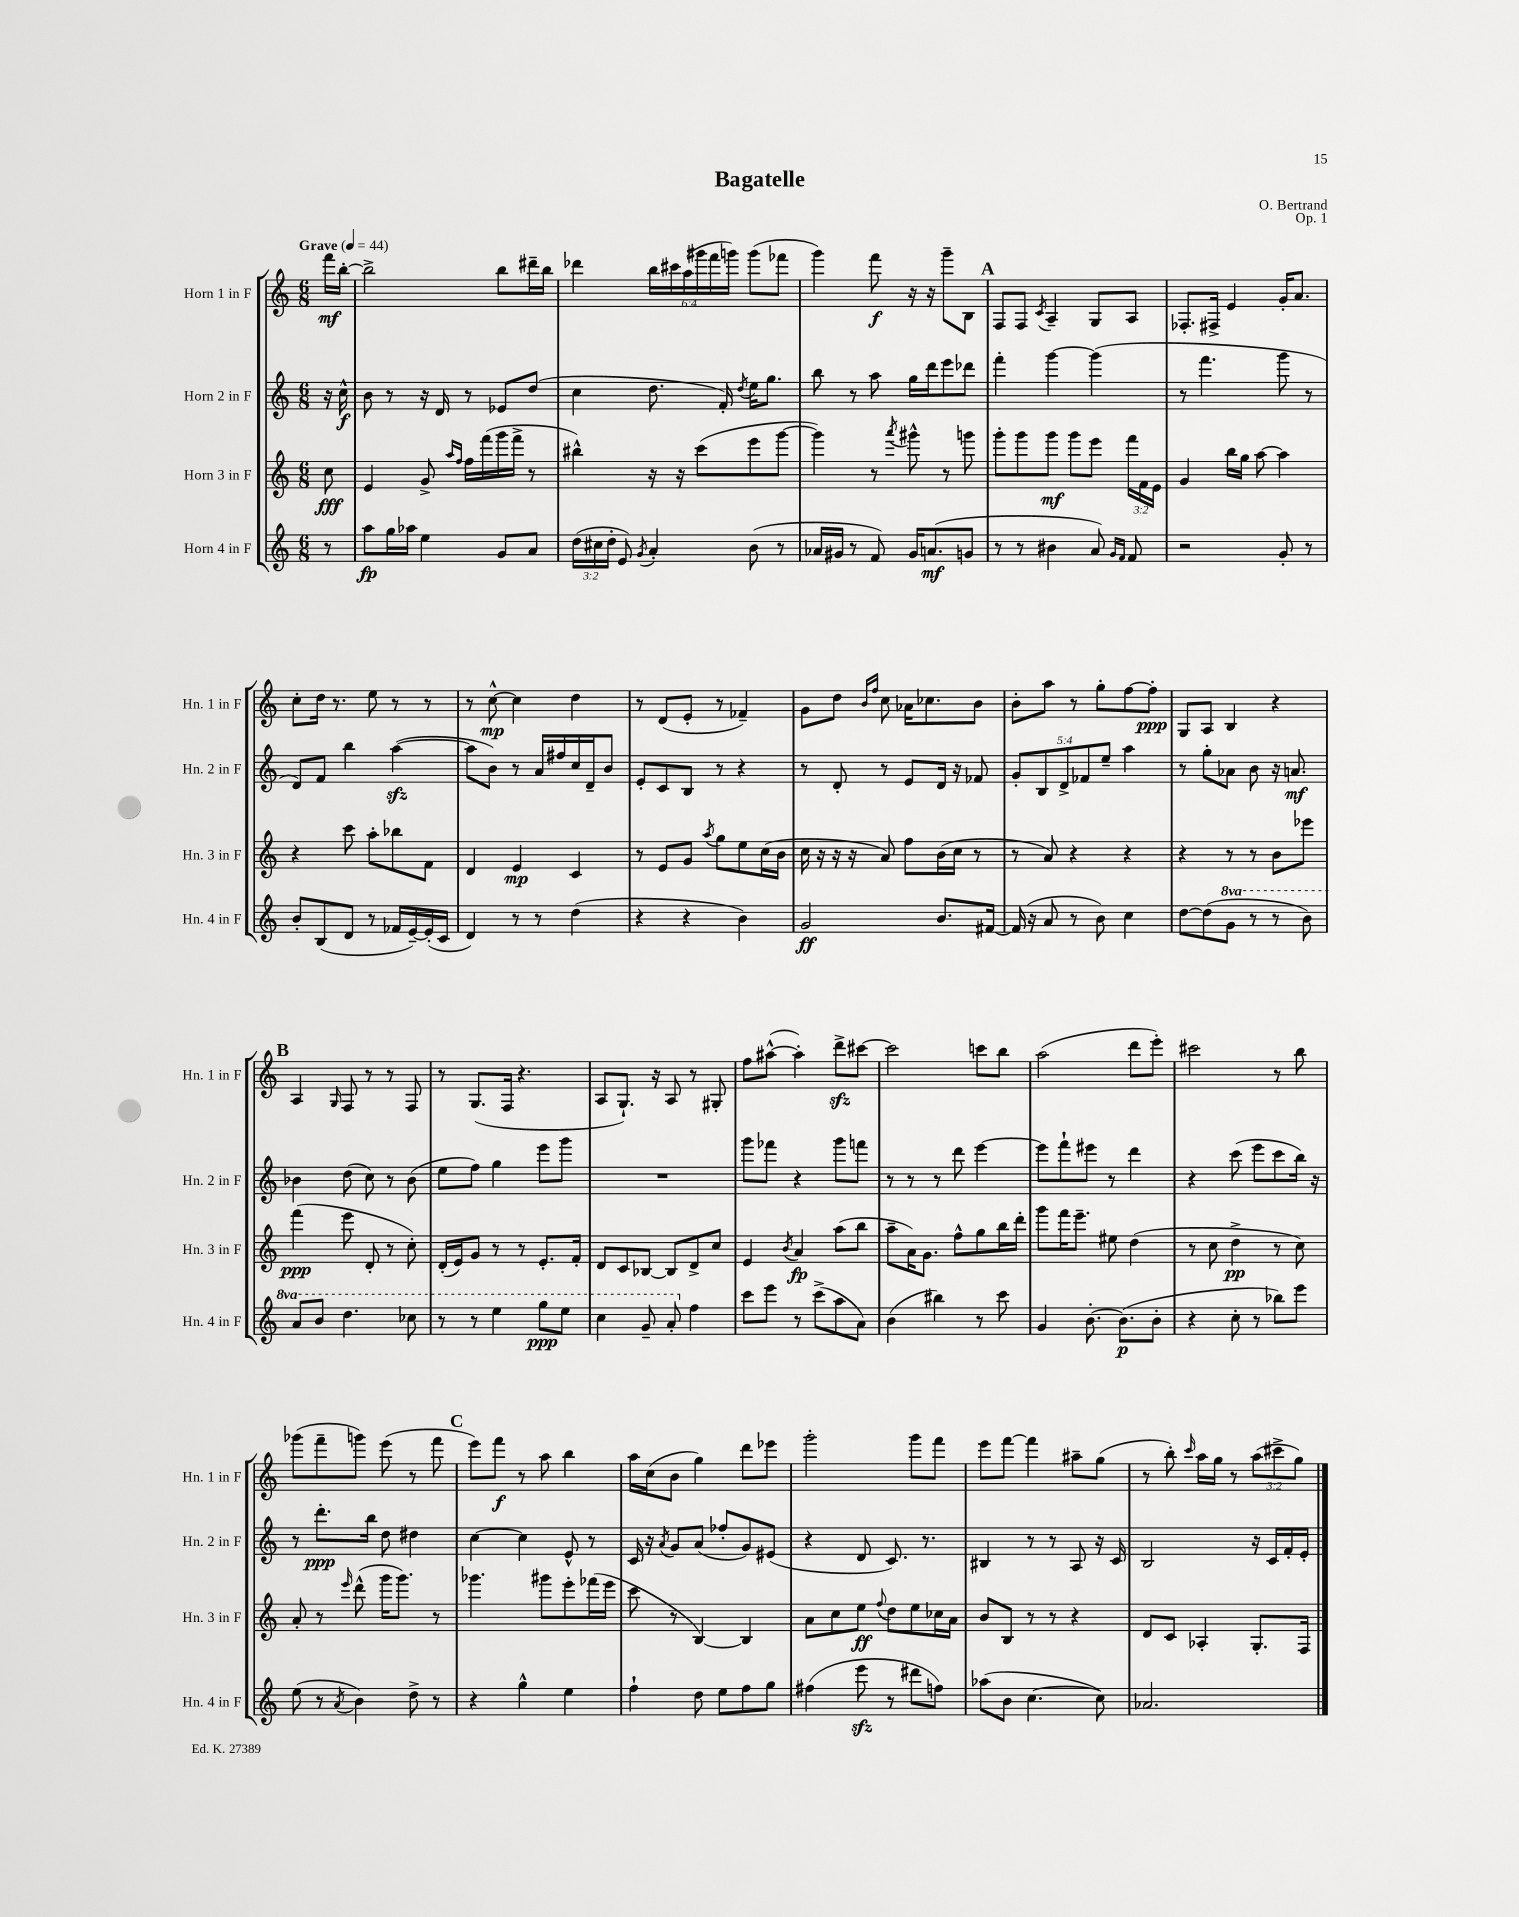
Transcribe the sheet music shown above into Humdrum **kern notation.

**kern	**dynam	**kern	**dynam	**kern	**dynam	**kern	**dynam
*part4	*part4	*part3	*part3	*part2	*part2	*part1	*part1
*staff4	*staff4	*staff3	*staff3	*staff2	*staff2	*staff1	*staff1
*I"Horn 4 in F	*	*I"Horn 3 in F	*	*I"Horn 2 in F	*	*I"Horn 1 in F	*
*I'Hn. 4 in F	*	*I'Hn. 3 in F	*	*I'Hn. 2 in F	*	*I'Hn. 1 in F	*
*clefG2	*	*clefG2	*	*clefG2	*	*clefG2	*
*k[]	*	*k[]	*	*k[]	*	*k[]	*
*M6/8	*	*M6/8	*	*M6/8	*	*M6/8	*
*MM44	*	*MM44	*	*MM44	*	*MM44	*
=	=	=	=	=	=	=	=
!	!	!	!	!	!	!LO:TX:a:B:t=Grave	!
8r	.	8cc\	fff	16r	.	16fff\LL	mf
.	.	.	.	16cc^^\	f	[16bb'\JJ	.
=1	=1	=1	=1	=1	=1	=1	=1
8aa\L	fp	4e/	.	8b\	.	2bb^\]	.
16gg\L	.	.	.	8r	.	.	.
16aa-X\JJ	.	.	.	.	.	.	.
4ee\	.	8g^/	.	16r	.	.	.
.	.	.	.	16d/	.	.	.
.	.	16qqaa/LL	.	.	.	.	.
.	.	16qqff/JJ	.	.	.	.	.
.	.	16ff\LL	.	8r	.	.	.
.	.	(16fff\	.	.	.	.	.
8g/L	.	16ggg\	.	8e-X/L	.	8bb\L	.
.	.	16fff^\JJ	.	.	.	.	.
8a/J	.	8r	.	(8dd/J	.	16ddd#X~\L	.
.	.	.	.	.	.	16bb\JJ	.
=2	=2	=2	=2	=2	=2	=2	=2
(24dd\LL	.	4bb#X^^\)	.	4cc\	.	4ddd-X\	.
24cc#X\	.	.	.	.	.	.	.
24dd'\JJ	.	.	.	.	.	.	.
8e/)	.	.	.	.	.	.	.
8qg/	.	.	.	.	.	.	.
4a'/	.	16r	.	8.dd\	.	24bb\LL	.
.	.	.	.	.	.	24ccc#X\	.
.	.	16r	.	.	.	.	.
.	.	.	.	.	.	(24aa\	.
.	.	(8ccc\L	.	.	.	24ggg#X\	.
.	.	.	.	.	.	24fff\	.
.	.	.	.	16f'/)	.	.	.
.	.	.	.	.	.	24gggn\JJ)	.
.	.	.	.	8qdd/	.	.	.
(8b\	.	8eee\	.	16ee\KL	.	(8ggg\L	.
.	.	.	.	8.gg\J	.	.	.
8r	.	[8ggg\J	.	.	.	8fff-X\J	.
=3	=3	=3	=3	=3	=3	=3	=3
16a-X/LL	.	4ggg\])	.	8bb\	.	4ggg\)	.
16g#X/JJ	.	.	.	.	.	.	.
8r	.	.	.	8r	.	.	.
8f/)	.	8r	.	8aa\	.	8fff\	f
.	.	8qaaa/	.	.	.	.	.
16g#/KL	.	8ggg#X^^\	.	16gg\LL	.	16r	.
(8.an/	mf	.	.	16ddd\J	.	16r	.
.	.	8r	.	8eee\	.	8ggg~\L	.
8gn/J	.	8gggn\	.	8ddd-X\J	.	8B\J	.
!!LO:REH:place=s1:t=A
=4	=4	=4	=4	=4	=4	=4	=4
8r	.	8ggg'\L	.	4fff'\	.	8F/L	.
8r	.	8ggg\	.	.	.	8F/J	.
.	.	.	.	.	.	8qc/	.
4b#X\	.	8ggg\J	mf	[4ggg\	.	4A~/	.
.	.	8ggg\L	.	.	.	.	.
8a/)	.	8eee\J	.	(4ggg\]	.	8G/L	.
16qqg/LL	.	.	.	.	.	.	.
16qqf/JJ	.	.	.	.	.	.	.
8f/	.	24fff\LL	.	.	.	8A/J	.
.	.	24f\	.	.	.	.	.
.	.	24e\JJ	.	.	.	.	.
=5	=5	=5	=5	=5	=5	=5	=5
2r	.	4g/	.	8r	.	8.F-X'/L	.
.	.	.	.	4.fff\	.	.	.
.	.	.	.	.	.	16F#X^/Jk	.
.	.	16bb\LL	.	.	.	4e/	.
.	.	16gg\JJ	.	.	.	.	.
.	.	[8aa\	.	.	.	.	.
8g'/	.	4aa\]	.	8ggg\	.	16g'/KL	.
.	.	.	.	.	.	8.a/J	.
8r	.	.	.	8r	.	.	.
!!LO:LB:g=z
=6	=6	=6	=6	=6	=6	=6	=6
8b'/L	.	4r	.	8d/L)	.	8cc'\L	.
(8B/	.	.	.	8f/J	.	16dd\Jk	.
.	.	.	.	.	.	8.r	.
8d/J	.	8ccc\	.	4bb\	.	.	.
8r	.	8aa'\L	.	.	.	8ee\	.
16f-X/LL	.	8bb-X\	.	([4aazz\	.	8r	.
[16e~/)	.	.	.	.	.	.	.
(16e'/]	.	8f\J	.	.	.	8r	.
16c/JJ	.	.	.	.	.	.	.
=7	=7	=7	=7	=7	=7	=7	=7
4d/)	.	4d/	.	8aa\L]	.	8r	.
.	.	.	.	8b\J)	.	[8cc^^\	mp
8r	.	4e/	mp	8r	.	4cc\]	.
8r	.	.	.	16a/LL	.	.	.
.	.	.	.	16ff#X/	.	.	.
(4dd\	.	4c/	.	16cc/	.	4dd\	.
.	.	.	.	16d~/J	.	.	.
.	.	.	.	8b/J	.	.	.
=8	=8	=8	=8	=8	=8	=8	=8
4r	.	8r	.	8e'/L	.	8r	.
.	.	8e/L	.	8c/	.	(8d/L	.
4r	.	8g/J	.	8B/J	.	8e'/J	.
.	.	8qaa/	.	.	.	.	.
.	.	8gg\L	.	8r	.	8r	.
4b\)	.	8ee\	.	4r	.	4f-X~/)	.
.	.	(16cc\L	.	.	.	.	.
.	.	16b\JJ	.	.	.	.	.
=9	=9	=9	=9	=9	=9	=9	=9
2g/	ff	16cc\	.	8r	.	8g\L	.
.	.	16r	.	.	.	.	.
.	.	16r	.	8d'/	.	8dd\J	.
.	.	16r	.	.	.	.	.
.	.	.	.	.	.	16qqb/LL	.
.	.	.	.	.	.	16qqff/JJ	.
.	.	8a/)	.	8r	.	8cc\	.
.	.	8ff\L	.	8e/L	.	16a-X\KL	.
.	.	.	.	.	.	8.cc-X\	.
8.b/L	.	(16b\L	.	16d/Jk	.	.	.
.	.	16cc\JJ	.	16r	.	.	.
.	.	8r	.	8f-X/	.	8b\J	.
[16f#X/Jk	.	.	.	.	.	.	.
=10	=10	=10	=10	=10	=10	=10	=10
(16f#/]	.	8r	.	10g'/L	.	8b'\L	.
16r	.	.	.	.	.	.	.
.	.	.	.	10B/	.	.	.
8a/	.	8a/)	.	.	.	8aa\J	.
.	.	.	.	10d^/	.	.	.
8r	.	4r	.	.	.	8r	.
.	.	.	.	10f-X/	.	.	.
8b\)	.	.	.	.	.	8gg'\L	.
.	.	.	.	10ee~/J	.	.	.
4cc\	.	4r	.	4aa\	.	[8ff\	.
.	.	.	.	.	.	8ff'\J]	ppp
=11	=11	=11	=11	=11	=11	=11	=11
[8dd\L	.	4r	.	8r	.	8G/L	.
(8dd\]	.	.	.	8gg'\L	.	8A/J	.
*8va	*	*	*	*	*	*	*
8gg\J	.	8r	.	8a-X\J	.	4B/	.
8r	.	8r	.	8b\	.	.	.
8r	.	8b\L	.	16r	.	4r	.
.	.	.	.	8.an/	mf	.	.
8bb\)	.	8eee-X\J	.	.	.	.	.
!!LO:LB:g=z
!!LO:REH:place=s1:t=B
=12	=12	=12	=12	=12	=12	=12	=12
8aa/L	.	(4fff\	ppp	4b-X\	.	4A/	.
8bb/J	.	.	.	.	.	.	.
.	.	.	.	.	.	16qqG/	.
4.ddd\	.	8eee\	.	(8dd\	.	8F/	.
.	.	8d'/	.	8cc\)	.	8r	.
.	.	8r	.	8r	.	8r	.
8ccc-X\	.	8cc'\)	.	(8b-\	.	8F/	.
=13	=13	=13	=13	=13	=13	=13	=13
8r	.	(16d'/LL	.	8ee\L	.	8r	.
.	.	16e/J)	.	.	.	.	.
8r	.	8g/J	.	8ff\J)	.	(8.G/L	.
4eee\	.	8r	.	4gg\	.	.	.
.	.	.	.	.	.	16F/Jk	.
.	.	8r	.	.	.	4.r	.
8ggg\L	ppp	8.e'/L	.	8eee\L	.	.	.
8eee\J	.	.	.	8ggg\J	.	.	.
.	.	16f'/Jk	.	.	.	.	.
=14	=14	=14	=14	=14	=14	=14	=14
4ccc\	.	8d/L	.	2.r	.	8A/L	.
.	.	8c/	.	.	.	8.G`/J)	.
8gg~/	.	[8B-X/J	.	.	.	.	.
.	.	.	.	.	.	16r	.
8aa'/	.	8B-/L]	.	.	.	8A/	.
*X8va	*	*	*	*	*	*	*
4ff\	.	8d^/	.	.	.	8r	.
.	.	8cc/J	.	.	.	8G#X'/	.
=15	=15	=15	=15	=15	=15	=15	=15
8ccc\L	.	4e/	.	8ggg\L	.	8ff\L	.
8eee\J	.	.	.	8fff-X\J	.	([8aa#X^^\J	.
.	.	8qb/	.	.	.	.	.
8r	.	4a/	fp	4r	.	4aa#'\])	.
(8ccc^\L	.	.	.	.	.	.	.
8aa\	.	(8aa\L	.	8ggg\L	.	8dddzz^\L	.
8a\J)	.	8bb\J	.	8fffn\J	.	[8ccc#X\J	.
=16	=16	=16	=16	=16	=16	=16	=16
(4b\	.	8aa~\L	.	8r	.	2ccc#\]	.
.	.	16a\K)	.	8r	.	.	.
.	.	8.g\J	.	.	.	.	.
4bb#X\)	.	.	.	8r	.	.	.
.	.	8ff^^\L	.	8ddd\	.	.	.
8r	.	8gg\	.	[4eee\	.	8cccn\L	.
8ccc\	.	16bb\L	.	.	.	8bb\J	.
.	.	16ddd'\JJ	.	.	.	.	.
=17	=17	=17	=17	=17	=17	=17	=17
4g/	.	8ggg\L	.	8eee\L]	.	(2aa\	.
.	.	16fff\K	.	8fff`\	.	.	.
.	.	8.eee~\J	.	.	.	.	.
[8.b'\	.	.	.	8eee#X\J	.	.	.
.	.	8ee#X\	.	8r	.	.	.
(8.b\L]	p	.	.	.	.	.	.
.	.	(4dd\	.	4ddd\	.	8ddd\L	.
8b'\J	.	.	.	.	.	8eee'\J)	.
=18	=18	=18	=18	=18	=18	=18	=18
4r	.	8r	.	4r	.	2ccc#X\	.
.	.	8cc\	.	.	.	.	.
8cc'\	.	4dd^\	pp	(8ccc\	.	.	.
8r	.	.	.	8eee\L	.	.	.
8bb-X\L)	.	8r	.	8ccc\	.	8r	.
8eee\J	.	8cc\)	.	16bb\Jk)	.	8bb\	.
.	.	.	.	16r	.	.	.
!!LO:LB:g=z
=19	=19	=19	=19	=19	=19	=19	=19
(8ee\	.	8a'/	.	8r	.	(8ggg-X\L	.
8r	.	8r	.	8.ddd'\L	ppp	8fff~\	.
8qa/	.	16qqeee/	.	.	.	.	.
4b\)	.	(8ddd^^\	.	.	.	8gggn\J)	.
.	.	.	.	16bb\Jk	.	.	.
.	.	16ggg\KL	.	8dd\	.	(8eee\	.
.	.	8.ggg\J)	.	.	.	.	.
8dd^\	.	.	.	4dd#X\	.	8r	.
8r	.	8r	.	.	.	8fff\	.
!!LO:REH:place=s1:t=C
=20	=20	=20	=20	=20	=20	=20	=20
4r	.	4.ggg-X\	.	[4cc\	.	8eee\L)	.
.	.	.	.	.	.	8fff\J	f
4gg^^\	.	.	.	4cc\]	.	8r	.
.	.	8ggg#X\L	.	.	.	8aa\	.
4ee\	.	8eee'\	.	8e^^/	.	4bb\	.
.	.	(16fff-X\L	.	8r	.	.	.
.	.	16eee\JJ	.	.	.	.	.
=21	=21	=21	=21	=21	=21	=21	=21
4ff`\	.	8ccc\	.	16c/	.	16aa\LL	.
.	.	.	.	16r	.	(16cc\J	.
.	.	.	.	8qa/	.	.	.
.	.	8r	.	8g/L	.	8b\J	.
8dd\	.	[4B/)	.	(8a/J	.	4gg\)	.
8ee\L	.	.	.	8ff-X'/L	.	.	.
8ff\	.	4B/]	.	8g/)	.	8ddd\L	.
8gg\J	.	.	.	(8e#X/J	.	8eee-X\J	.
=22	=22	=22	=22	=22	=22	=22	=22
(4ff#X\	.	8a\L	.	4r	.	2ggg'\	.
.	.	8cc\	.	.	.	.	.
8eeezz\	.	8ee\J	ff	8d/	.	.	.
.	.	8qqff/	.	.	.	.	.
8r	.	8dd\L	.	8.c/)	.	.	.
8ddd#X\L	.	8ee\	.	.	.	8ggg\L	.
.	.	.	.	8.r	.	.	.
8ffn\J)	.	16cc-X\L	.	.	.	8fff\J	.
.	.	16a\JJ	.	.	.	.	.
=23	=23	=23	=23	=23	=23	=23	=23
(8aa-X\L	.	8b/L	.	4B#X/	.	8eee\L	.
8b\J	.	8B/J	.	.	.	[8fff\J	.
[4.cc\	.	8r	.	8r	.	4fff\]	.
.	.	8r	.	8r	.	.	.
.	.	4r	.	8A/	.	8aa#X~\L	.
8cc\])	.	.	.	16r	.	(8gg\J	.
.	.	.	.	16c/	.	.	.
=24	=24	=24	=24	=24	=24	=24	=24
2.a-X/	.	8d/L	.	2B/	.	8r	.
.	.	8c/J	.	.	.	8bb'\)	.
.	.	.	.	.	.	16qqccc/	.
.	.	4A-X'/	.	.	.	16aa\LL	.
.	.	.	.	.	.	16gg\JJ	.
.	.	.	.	.	.	8r	.
.	.	8.G'/L	.	16r	.	(12aa\L	.
.	.	.	.	16c/LL	.	.	.
.	.	.	.	.	.	12ccc#X^\	.
.	.	.	.	16f'/	.	.	.
.	.	.	.	.	.	12gg\J)	.
.	.	16F/Jk	.	16e'/JJ	.	.	.
==	==	==	==	==	==	==	==
*-	*-	*-	*-	*-	*-	*-	*-
